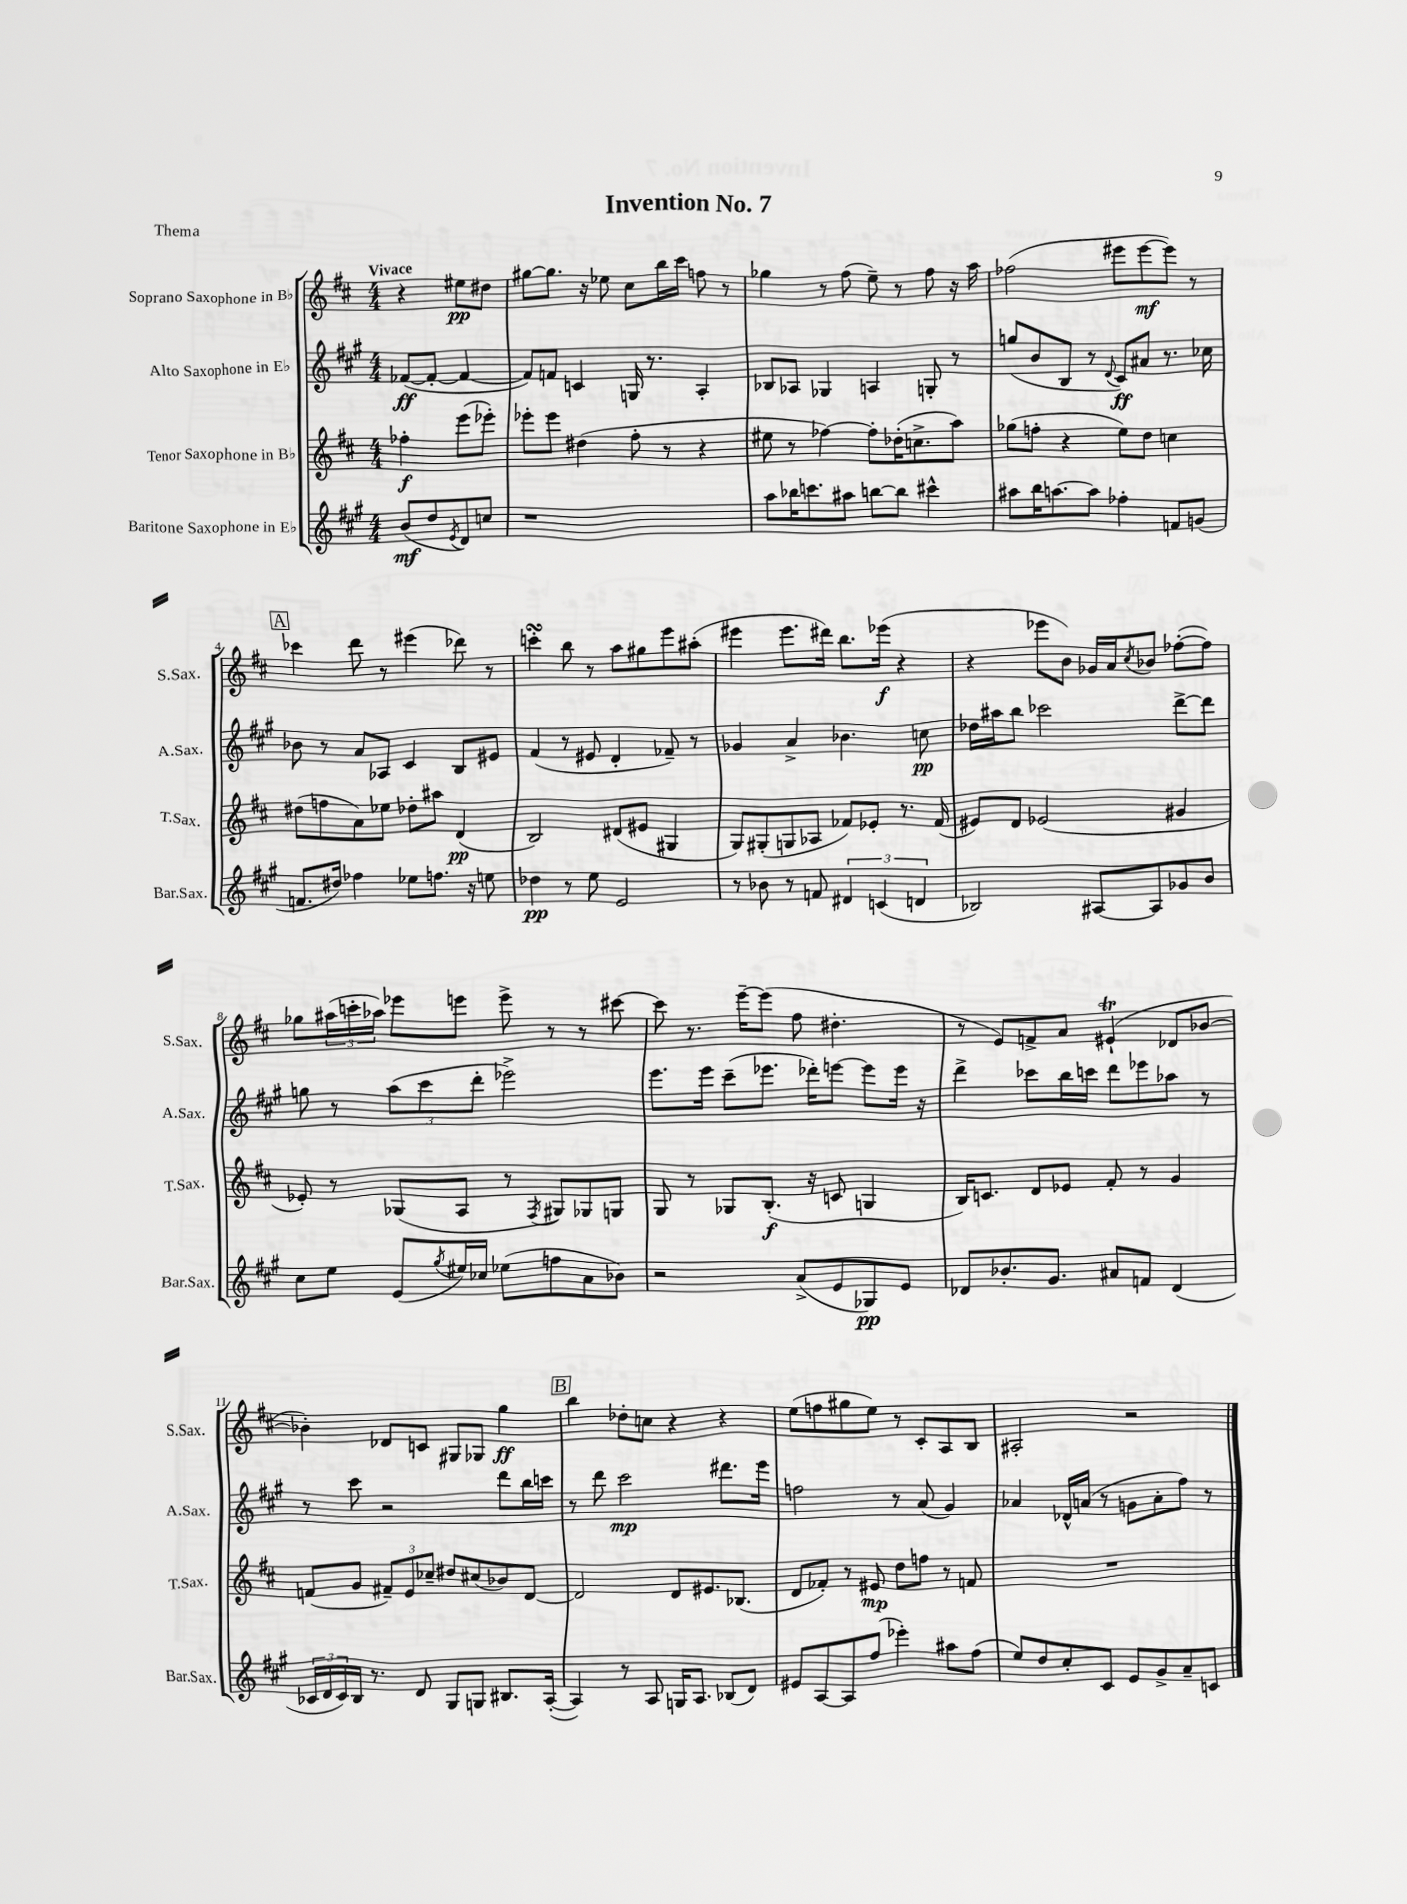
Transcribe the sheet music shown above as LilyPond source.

\header { title = "Invention No. 7" piece = "Thema" }
<<
\new StaffGroup <<
\new Staff = "s0" \with { instrumentName = "Soprano Saxophone in Bb" shortInstrumentName = "S.Sax." } {
    \clef treble \key d \major \numericTimeSignature \time 4/4 \partial 2 \tempo "Vivace"
    r4 eis''8\pp dis''8 |
    gis''8~ gis''8. r16 ees''8 cis''8 b''16 cis'''16 f''8 r8 |
    ges''4 r8 fis''8( e''8--) r8 fis''8 r16 a''16 |
    fes''2( eis'''8 eis'''8~\mf eis'''8) r8 |
    \mark \markup { \box "A" } ces'''4 d'''8 r8 eis'''4( des'''8) r8 |
    c'''4-.\turn b''8 r8 a''8 gis''8 e'''8 ais''8-.( |
    eis'''4 eis'''8. dis'''16) b''8. ees'''16\f( r4 |
    r4 ees'''8 b'8) ges'16 a'16 \acciaccatura { cis''8 } bes'8 fes''8~-.( fes''8) |
    ges''8 \tuplet 3/2 { ais''16( c'''16-. aes''16) } ees'''8 e'''8 e'''8-> r8 r8 cis'''8~ |
    cis'''8 r8. e'''16~-- e'''8( fis''8 dis''4.-. |
    r8 e'8) f'8-> a'8 eis'4-!\trill( des'8 bes'8~ |
    bes'4-.) des'8 c'8 gis8 ges8 g''4\ff |
    \mark \markup { \box "B" } b''4 des''8-. c''8 r4 r4 |
    e''8( f''8 gis''8 e''8) r8 cis'8-. a8 b8 |
    ais2-. r2 \bar "|." |
}
\new Staff = "s1" \with { instrumentName = "Alto Saxophone in Eb" shortInstrumentName = "A.Sax." } {
    \clef treble \key a \major \numericTimeSignature \time 4/4 \partial 2
    fes'8~\ff( fes'8~-. fes'4~ |
    fes'8) f'8 c'4 g16 r8. a4-. |
    bes8 aes8 ges4 a4 g8-. r8 |
    g''8( b'8 b8 r8 \appoggiatura { d'8 } cis'8\ff) ais'8 r8. ces''16 |
    \mark \markup { \box "A" } bes'8 r8 a'8 aes8 cis'4 b8 eis'8 |
    fis'4( r8 eis'8 d'4-. fes'8--) r8 |
    ges'4 a'4-> bes'4. c''8\pp |
    des''16 ais''16 b''8 ces'''2 d'''8~-> d'''8 |
    g''8 r8 \tuplet 3/2 { a''8( cis'''8 d'''8-. } ees'''2->) |
    e'''8. e'''16 cis'''8--( ees'''8. des'''16-.) e'''8~ e'''8 e'''16 r16 |
    d'''4-> ces'''8 b''16 c'''16 d'''8 ees'''8 aes''8 r8 |
    r8 cis'''8 r2 d'''8 b''16 c'''16 |
    \mark \markup { \box "B" } r8 d'''8 cis'''2\mp dis'''8. e'''16 |
    f''2 r8 a'8( gis'4) |
    aes'4 des'16-^ a'16( r8 g'8 a'8-. fis''8) r8 \bar "|." |
}
\new Staff = "s2" \with { instrumentName = "Tenor Saxophone in Bb" shortInstrumentName = "T.Sax." } {
    \clef treble \key d \major \numericTimeSignature \time 4/4 \partial 2
    fes''4-.\f e'''8( ees'''8-.) |
    ees'''8-. ees'''8 dis''4( fis''8-. r8 r4 |
    eis''8 r8 fes''4~) fes''8-. des''16-.( c''8.-> a''8) |
    ges''8( f''8-. r4 e''8) d''8 c''4 |
    \mark \markup { \box "A" } dis''8( f''8 a'8) ees''8 des''8-. ais''8 d'4\pp( |
    b2) dis'8( eis'8 gis4 |
    g8) gis8-.( g8 aes8 fes'8) ees'8-. r8. fes'16( |
    eis'8) d'8 ees'2( gis'4 |
    ees'8-.) r8 ges8( a8 r8 \acciaccatura { fis8 } gis8) ges8 g8 |
    g8 r8 ges8 b8.-.\f( r16 c'8 g4 |
    b16) c'8. d'8 ees'8 fis'8-. r8 g'4 |
    f'8( g'8 \tuplet 3/2 { fis'8--) e'8 ces''8-- } dis''8 cis''8( bes'8) d'8~ |
    \mark \markup { \box "B" } d'2 d'8 eis'8. bes8.( |
    d'8 fes'8-.) r8 eis'8\mp d''8 f''8 r8 f'8 |
    R1 \bar "|." |
}
\new Staff = "s3" \with { instrumentName = "Baritone Saxophone in Eb" shortInstrumentName = "Bar.Sax." } {
    \clef treble \key a \major \numericTimeSignature \time 4/4 \partial 2
    b'8\mf( d''8 \acciaccatura { e'8 } d'8) c''8 |
    r1 |
    a''8 bes''16 c'''8. ais''8 b''8~ b''8 cis'''4-^ |
    ais''8 b''16 a''8.~ a''8 fes''4-. f'8 g'8( |
    \mark \markup { \box "A" } f'8. dis''16) fes''4 ees''8 f''8. r16 e''8 |
    des''4\pp r8 e''8 e'2 |
    r8 bes'8 r8 f'8 \tuplet 3/2 { dis'4 c'4( d'4 } |
    bes2) ais8~ ais8 ges'8 b'8 |
    cis''8 e''8 e'8( \acciaccatura { gis''8 } eis''16) ces''16 ees''8( f''8 a'8 bes'8) |
    r2 a'8->( e'8 ges8\pp) e'8 |
    des'8 bes'8.-. gis'8. ais'8 f'8 des'4( |
    \tuplet 3/2 { ces'16 d'16 ces'16) } b16 r8. d'8 gis8 g8 bis8. a16~-.( |
    \mark \markup { \box "B" } a4) r8 a8 g16 a8. bes8( d'8) |
    eis'8 a8~ a8 fis''8( ees'''4-.) ais''8 fis''8( |
    e''8) d''8 cis''8-. cis'8 e'8 gis'8-> a'8-- c'8 \bar "|." |
}
>>
>>
